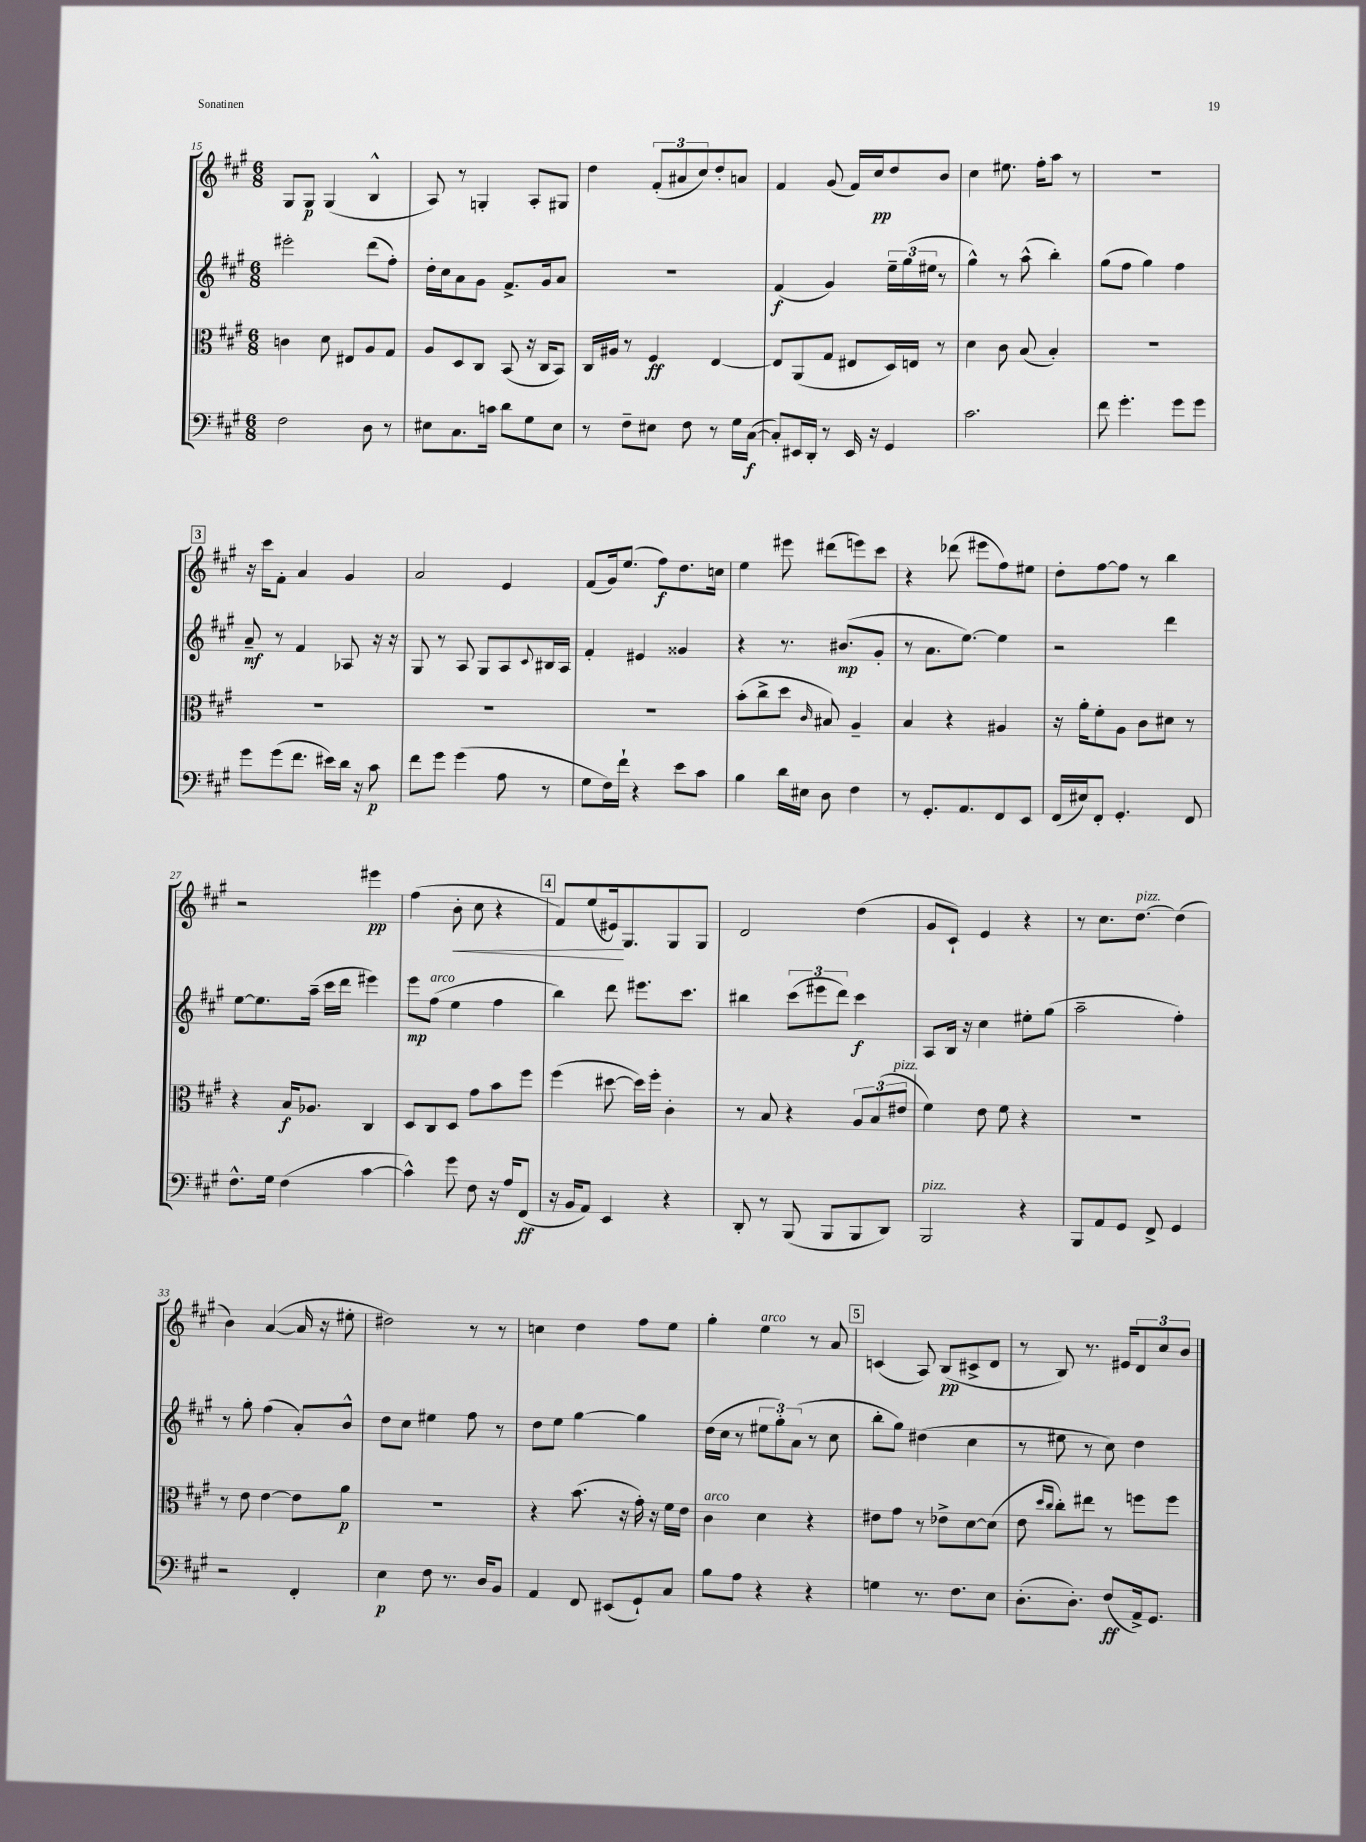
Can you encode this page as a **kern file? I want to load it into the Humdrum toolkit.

**kern	**kern	**kern	**kern
*staff4	*staff3	*staff2	*staff1
*clefF4	*clefC3	*clefG2	*clefG2
*k[f#c#g#]	*k[f#c#g#]	*k[f#c#g#]	*k[f#c#g#]
*M6/8	*M6/8	*M6/8	*M6/8
2F#	4c	2eee#'	8G#
.	.	.	8G#
.	8d	.	(4G#
.	8E#	.	.
8D	8A	(8ddd	4B^^
8r	8G#	8ff#')	.
=	=	=	=
8E#	8A	16dd'	8A)
.	.	16cc#	.
8.C#	8D	8a	8r
.	8C#	8g#	4G'
16c	.	.	.
8d	(8BB	8.f#^	.
8G#	16r	.	8A'
.	16C#	16g#	.
8E#	8BB)	8a	8G#
=	=	=	=
8r	16C#	2.r	4dd
.	16A#	.	.
8F#~	8r	.	.
8E#	4F#	.	(12f#'
.	.	.	12a#
8F#	.	.	.
.	.	.	12cc#)
8r	[4E	.	8dd'
16G#	.	.	8a
([16C#	.	.	.
=	=	=	=
8C#'])	8E]	(4f#	4f#
16EE#	(8AA	.	.
16DD'	.	.	.
8r	8G#	4g#)	(8g#
16EE#	8E#	.	16f#)
16r	.	.	16cc#
4GG#	16D)	24ee~	8dd
.	.	(24gg#	.
.	16E	.	.
.	.	24ee#	.
.	8r	8r	8b
=	=	=	=
2.c#	4d	4gg#^^)	4cc#
.	8c#	8r	8.ee#
.	(8B	(8aa^^	.
.	.	.	16ff#'
.	4B')	4bb')	8aa
.	.	.	8r
=	=	=	=
8f#	2.r	(8gg#	2.r
4.g#'	.	8ff#	.
.	.	4gg#)	.
8g#	.	4ff#	.
8g#	.	.	.
=	=	=	=
8g#	2.r	8a~	16r
.	.	.	16ccc#
(8g#	.	8r	8f#'
8.f#	.	4f#	4a
16e#)	.	.	.
16d	.	8A-	4g#
16r	.	.	.
8c#	.	16r	.
.	.	16r	.
=	=	=	=
8f#	2.r	8G#	2a
8g#	.	8r	.
(4g#	.	8A	.
.	.	8G#	.
8A	.	8A	4e
.	.	8qqc#	.
8r	.	16B#	.
.	.	16A	.
=	=	=	=
8G#	2.r	4f#'	(8f#
16F#)	.	.	16g#)
16f#`	.	.	(8.ee
4r	.	4e#	.
.	.	.	8ff#)
8e	.	4g##	8.dd
8c#	.	.	.
.	.	.	16cc
=	=	=	=
4B	(8b'	4r	4ee
.	8cc#^	.	.
16d	8dd	8.r	8eee#
16E#	.	.	.
.	16qqc#	.	.
8D	8B#)	.	(8ddd#
.	.	(8.b#	.
4F#	4A~	.	8eee)
.	.	8g#'	8ccc#
=	=	=	=
8r	4B	8r	4r
8.GG#'	.	8.a	.
.	4r	.	(8ddd-
8.AA	.	[8.ee)	.
.	.	.	8eee#
8FF#	4A#	4ee]	8ff#)
8EE	.	.	8ee#
=	=	=	=
(16FF#	16r	2r	8dd'
16E#)	16a'	.	.
8FF#'	8f#'	.	[8ff#
4.GG#'	8A	.	8ff#]
.	8c#	.	8r
.	8d#	4ddd	4bb
8FF#	8r	.	.
=	=	=	=
8.F#^^	4r	[8ee	2r
.	.	8.ee]	.
16G#	.	.	.
(4F#	16B	.	.
.	8.A-	(16aa~	.
.	.	16ccc#	.
.	.	16ddd	.
[4c#	4C#	4eee#)	4eee#
=	=	=	=
4c#^^])	8D	8eee	(4ff#
.	8C#	(8ff#	.
8g#	8D	4ee	8b'
8F#	8g#	.	8cc#
16r	8b	4ff#	4r
16A	.	.	.
(8FF#	8ff#	.	.
=	=	=	=
16r	(4ff#	4bb)	8f#)
16BB	.	.	.
8AA)	.	.	(8ee
4EE	[8dd#	8ddd	16e#)
.	.	.	8.G#
.	16dd#])	8.eee#	.
.	16ff#'	.	.
4r	4c#'	.	8G#
.	.	8.ccc#	.
.	.	.	8G#
=	=	=	=
8DD'	8r	4bb#	2d
8r	8B	.	.
(8BBB	4r	(12ccc#	.
.	.	12eee#	.
8BBB	.	.	.
.	.	12ddd)	.
8BBB	12A	4ccc#	(4dd
.	(12B	.	.
8DD)	.	.	.
.	12e#	.	.
=	=	=	=
2BBB	4f#)	8A	8g#
.	.	16B	8c#`)
.	.	16r	.
.	8e	4cc#	4e
.	8f#	.	.
4r	4r	8ee#'	4r
.	.	(8gg#	.
=	=	=	=
8BBB	2.r	2aa~	8r
8AA	.	.	8.cc#
8GG#	.	.	.
.	.	.	[8.dd
8FF#^	.	.	.
4GG#	.	4ff#')	(4dd]
=	=	=	=
2r	8r	8r	4b)
.	8e	8gg#'	.
.	[4e	(4ff#	([4a
4FF#'	8e]	8a')	16a]
.	.	.	16r
.	8a	8b^^	8ee#'
=	=	=	=
4E	2.r	8dd	2dd#)
.	.	8cc#	.
8F#	.	4ee#	.
8.r	.	.	.
.	.	8ff#	8r
16D	.	.	.
8BB	.	8r	8r
=	=	=	=
4AA	4r	8dd	4cc
.	.	8ee	.
8FF#	(8.b	[4gg#	4dd
(8EE#	.	.	.
.	16r	.	.
8GG#`)	16g#')	4gg#]	8ff#
.	16r	.	.
8C#	16f#	.	8ee
.	16e	.	.
=	=	=	=
8B	4c#	(16dd	4gg#'
.	.	16cc#	.
8A	.	8r	.
4r	4d	12ee#	4ee
.	.	12gg#')	.
.	.	(12a	.
4r	4r	8r	8r
.	.	8cc#	8a
=	=	=	=
4G	8e#	8bb'	(4c
.	8g#	8gg#)	.
8.r	8r	(4dd#	8A)
.	8e-^	.	(8B
8.F#	.	.	.
.	[8d	4cc#	8c#^
8E	(8d]	.	8d
=	=	=	=
(8.D'	8e	8r	8r
.	16qqdd	.	.
.	16qqcc#	.	.
.	8cc#')	8ee#	8B)
8.D')	.	.	.
.	8ee#	8r	8.r
(8F#	8r	8cc#)	.
.	.	.	16e#
16AA^)	8ff	4dd	12d
8.GG#	.	.	.
.	.	.	12cc#
.	8ff	.	.
.	.	.	12b
==	==	==	==
*-	*-	*-	*-
